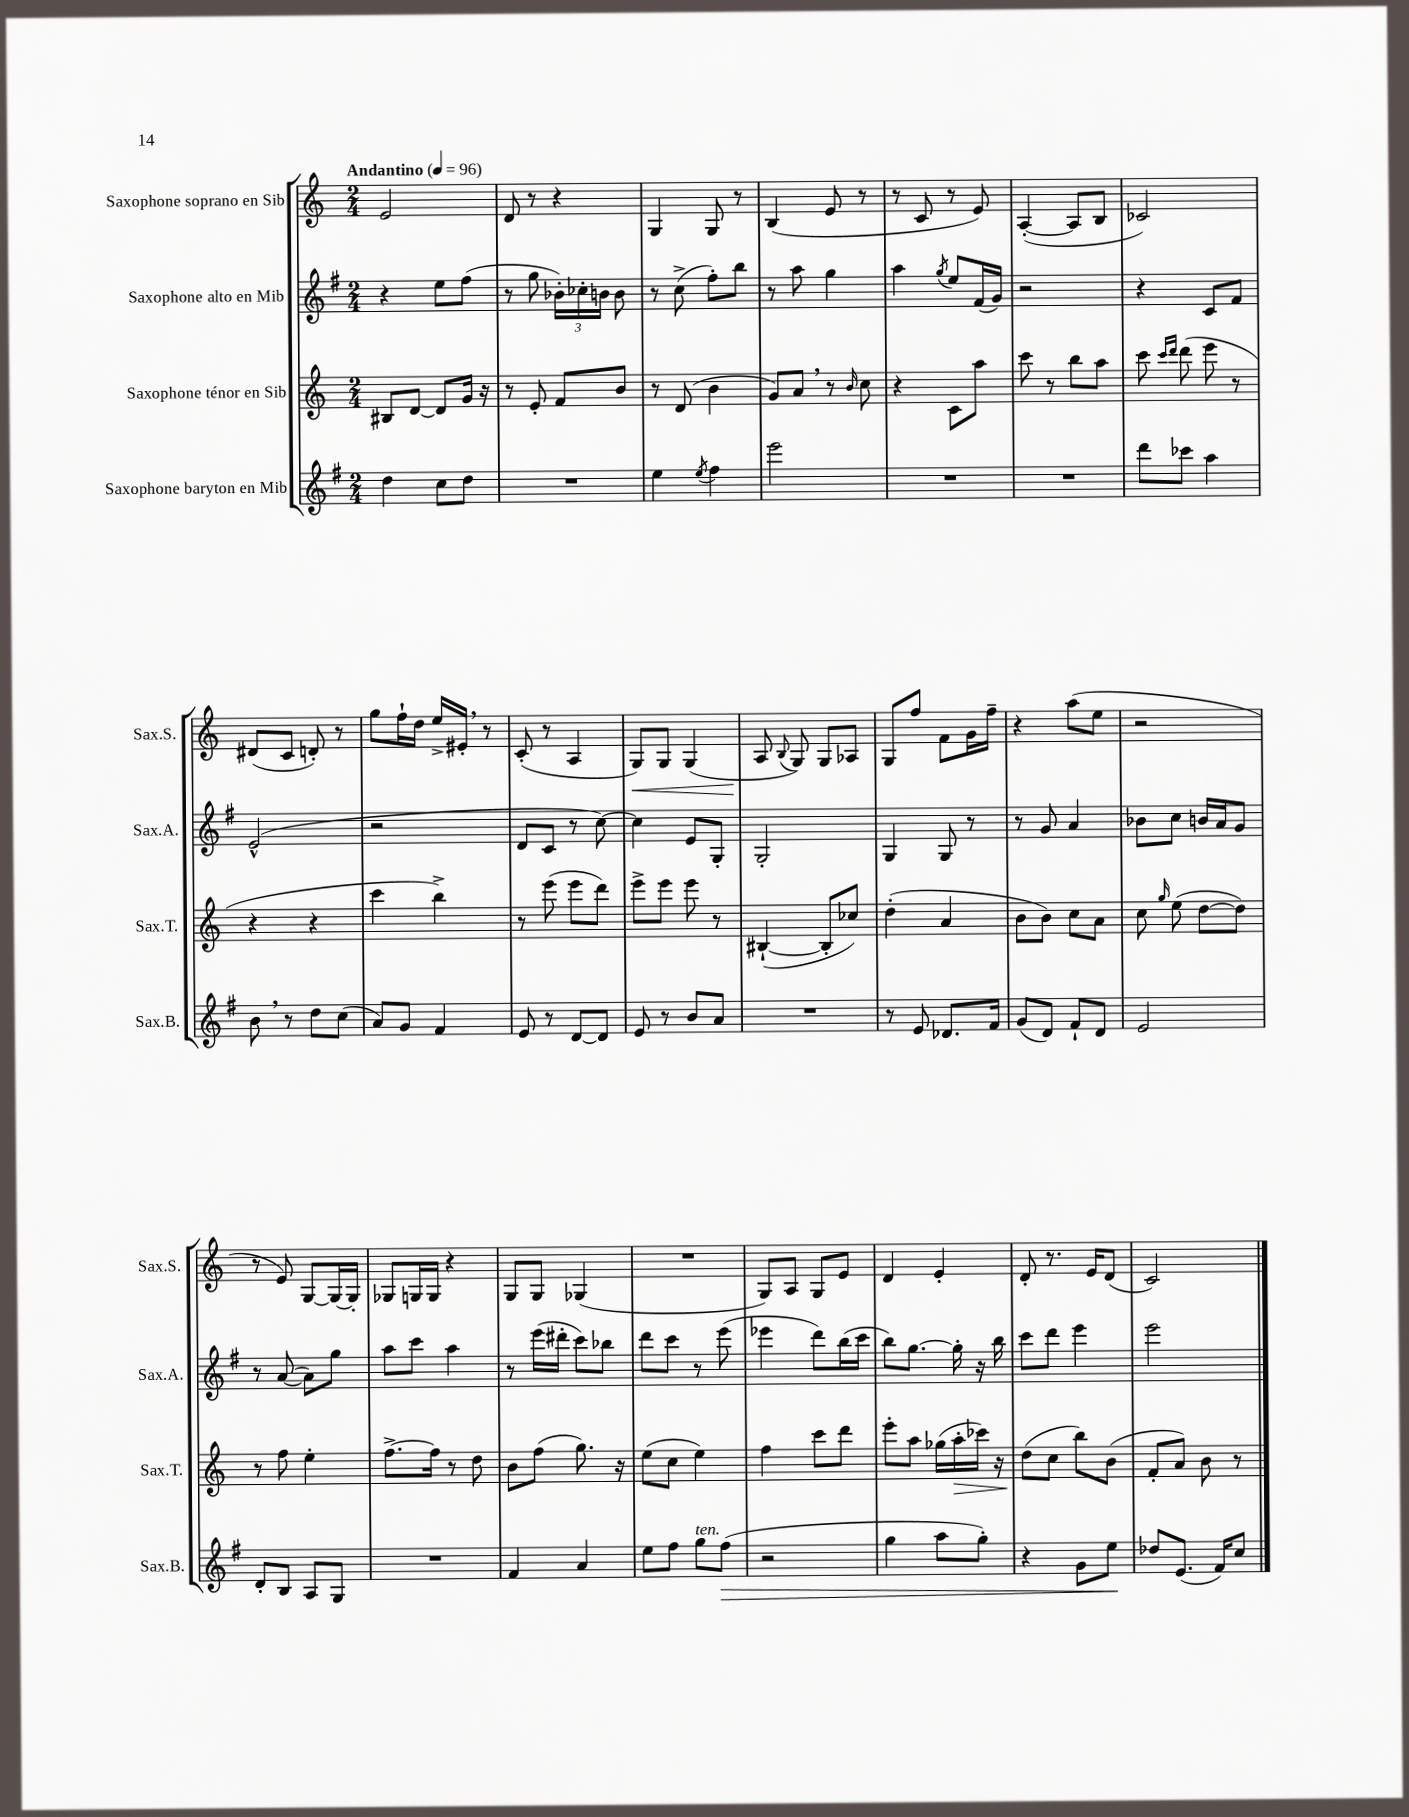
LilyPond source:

<<
\new StaffGroup <<
\new Staff = "s0" \with { instrumentName = "Saxophone soprano en Sib" shortInstrumentName = "Sax.S." } {
    \clef treble \key c \major \numericTimeSignature \time 2/4 \tempo "Andantino" 4 = 96
    \autoBeamOff e'2 |
    d'8 r8 r4 |
    g4 g8 r8 |
    b4( e'8 r8 |
    r8 c'8 r8 e'8) |
    a4~-.( a8[ b8] |
    ces'2) |
    dis'8[( c'8] d'8-.) r8 |
    g''8[ f''16-! d''16] e''16[-> eis'16]-. \breathe r8 |
    c'8-.( r8 a4 |
    g8[\<) g8] g4( |
    a8\! \appoggiatura { b8 } g8) g8[ aes8] |
    g8[ f''8] f'8[ g'16 f''16]-- |
    r4 a''8[( e''8] |
    r2 |
    r8 e'8) g8[~ g16~ g16]-. |
    ges8[ g16 g16] r4 |
    g8[ g8] ges4( |
    R2 |
    g8[) a8] g8[ e'8] |
    d'4 e'4-. |
    d'8-. r8. e'16[ d'8]( |
    c'2) \bar "|." |
}
\new Staff = "s1" \with { instrumentName = "Saxophone alto en Mib" shortInstrumentName = "Sax.A." } {
    \clef treble \key g \major \numericTimeSignature \time 2/4
    \autoBeamOff r4 e''8[ fis''8]( |
    r8 g''8 \tuplet 3/2 { bes'16[-.) ces''16-. b'16] } b'8 |
    r8 c''8->( fis''8[-.) b''8] |
    r8 a''8 g''4 |
    a''4 \acciaccatura { g''8 } e''8[ fis'16( g'16]) |
    r2 |
    r4 c'8[ fis'8] |
    e'2-^( |
    r2 |
    d'8[ c'8] r8 c''8~) |
    c''4 e'8[ g8]-. |
    g2-. |
    g4 g8 r8 |
    r8 g'8 a'4 |
    bes'8[ c''8] b'16[ a'16 g'8] |
    r8 a'8~( a'8[) g''8] |
    a''8[ c'''8] a''4 |
    r8 e'''16[( dis'''16]-. c'''8[) bes''8] |
    d'''8[ c'''8] r8 e'''8( |
    ees'''4 d'''8[) b''16( c'''16] |
    b''8[) g''8.]~ g''16-. r16 b''16 |
    c'''8[ d'''8] e'''4 |
    e'''2 \bar "|." |
}
\new Staff = "s2" \with { instrumentName = "Saxophone ténor en Sib" shortInstrumentName = "Sax.T." } {
    \clef treble \key c \major \numericTimeSignature \time 2/4
    \autoBeamOff bis8[ d'8]~ d'8[ g'16] r16 |
    r8 e'8-. f'8[ b'8] |
    r8 d'8( b'4 |
    g'8[) a'8] \breathe r8 \grace { b'16 } c''8 |
    r4 c'8[ a''8] |
    c'''8 r8 b''8[ a''8] |
    c'''8 \grace { c'''16[ d'''16] } d'''8( e'''8 r8 |
    r4 r4 |
    c'''4 b''4->) |
    r8 e'''8( e'''8[ d'''8]) |
    e'''8[-> e'''8] e'''8 r8 |
    bis4~-!( bis8[-. ces''8]) |
    d''4-.( a'4 |
    b'8[ b'8]) c''8[ a'8] |
    c''8 \grace { g''16 } e''8( d''8[~ d''8]) |
    r8 f''8 e''4-. |
    f''8.[~-> f''16] r8 d''8 |
    b'8[ f''8]( g''8.) r16 |
    e''8[( c''8] e''4) |
    f''4 c'''8[ d'''8] |
    e'''8[-. a''8] ges''16[( a''16-.\> ces'''16]) r16 |
    d''8[\!( c''8] b''8[) b'8]( |
    f'8[-. a'8]) b'8 r8 \bar "|." |
}
\new Staff = "s3" \with { instrumentName = "Saxophone baryton en Mib" shortInstrumentName = "Sax.B." } {
    \clef treble \key g \major \numericTimeSignature \time 2/4
    \autoBeamOff d''4 c''8[ d''8] |
    R2 |
    e''4 \acciaccatura { e''8 } fis''4 |
    e'''2 |
    R2 |
    R2 |
    d'''8[ ces'''8] a''4 |
    b'8 \breathe r8 d''8[ c''8]( |
    a'8[) g'8] fis'4 |
    e'8 r8 d'8[~ d'8] |
    e'8 r8 b'8[ a'8] |
    R2 |
    r8 e'8 des'8.[ fis'16] |
    g'8[( d'8]) fis'8[-! d'8] |
    e'2 |
    d'8[-. b8] a8[ g8] |
    R2 |
    fis'4 a'4 |
    e''8[ fis''8] g''8[^\markup { \italic "ten." } fis''8]\>( |
    r2 |
    g''4 a''8[ g''8]-.) |
    r4 g'8[ e''8]\! |
    des''8[ e'8.]( fis'16[) c''8] \bar "|." |
}
>>
>>
\layout { \context { \Score \remove "Bar_number_engraver" } }
